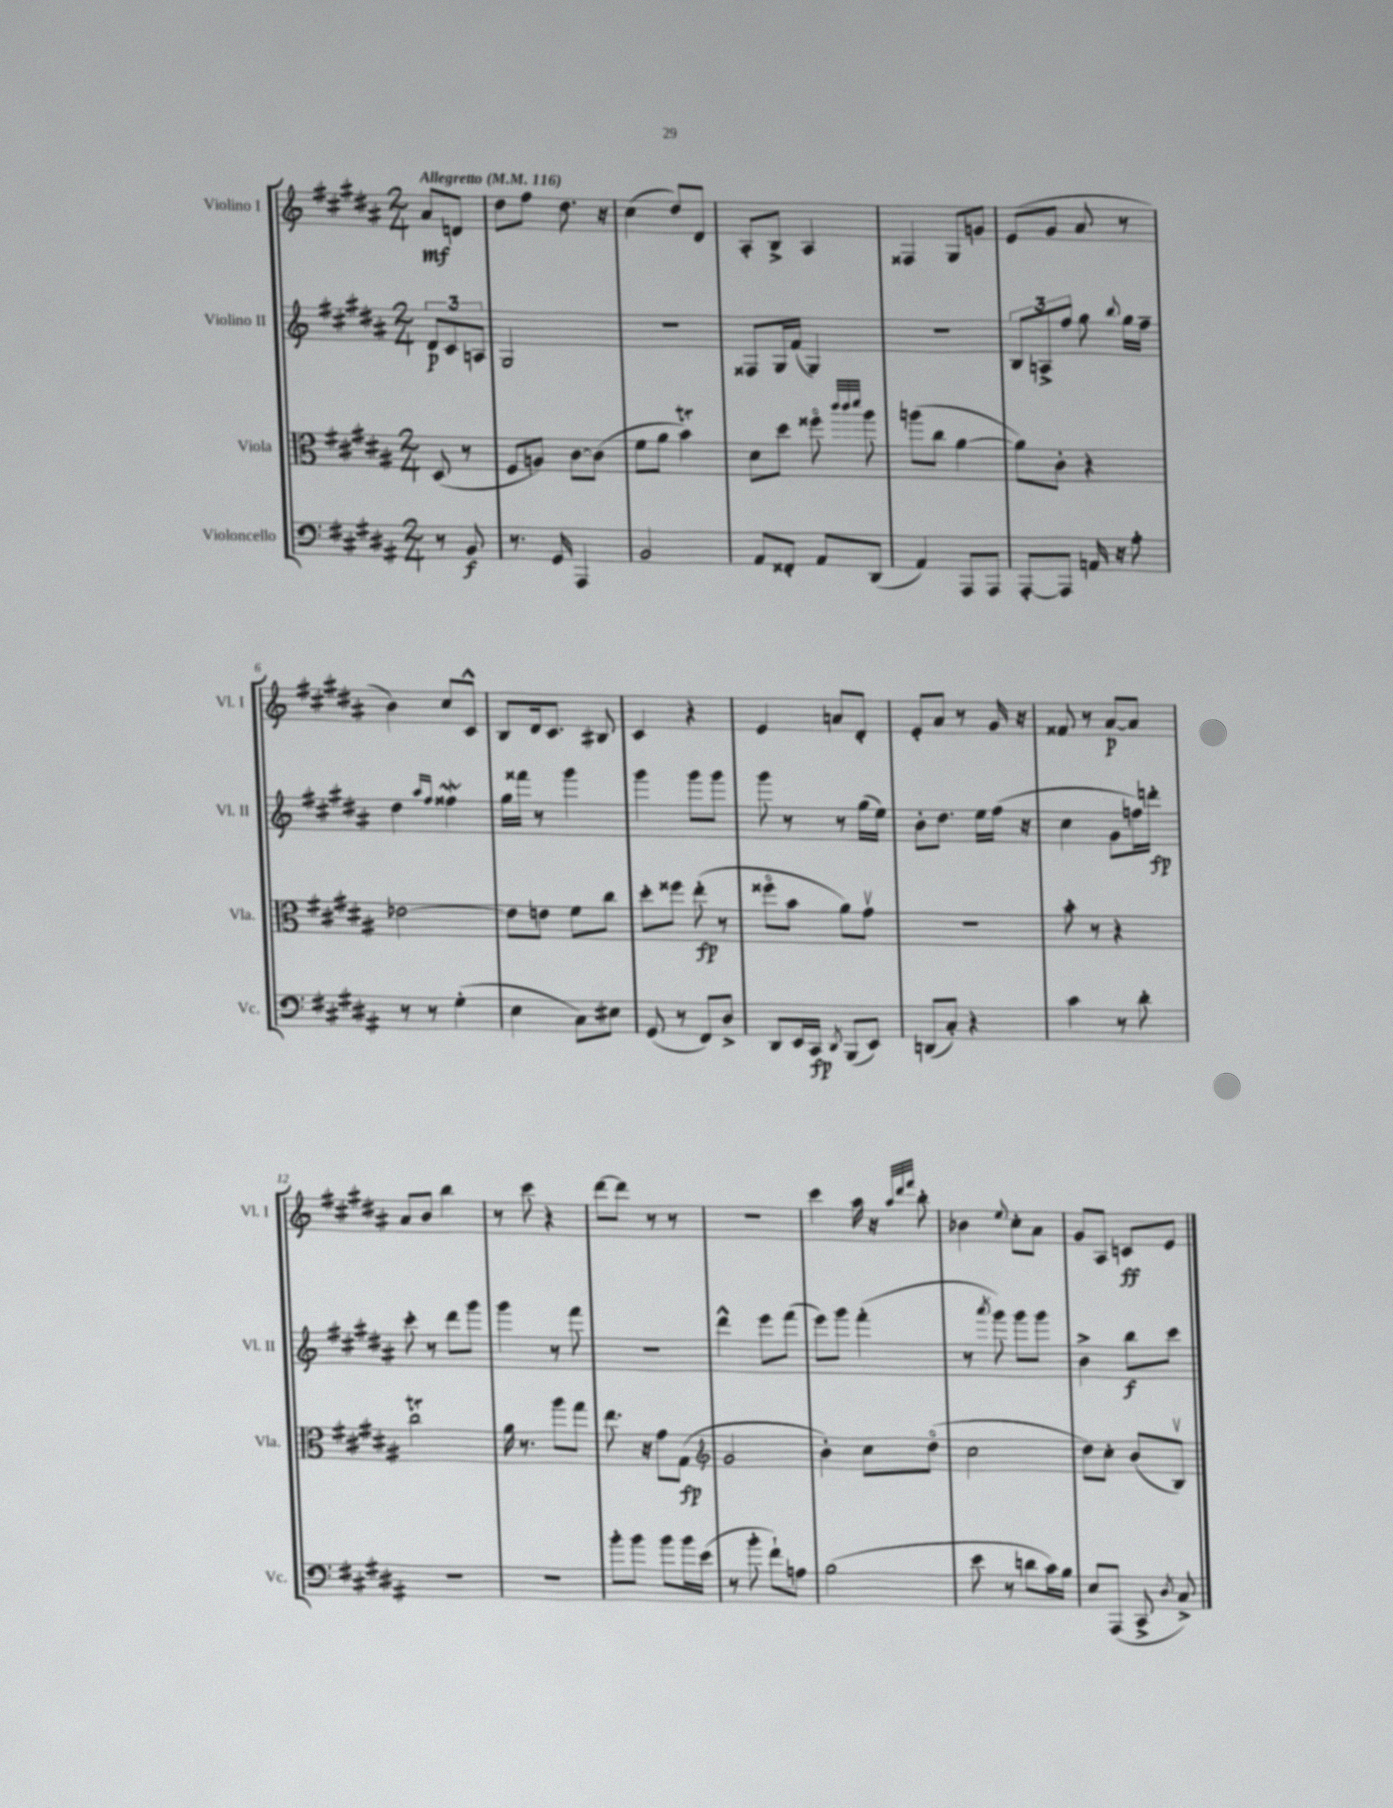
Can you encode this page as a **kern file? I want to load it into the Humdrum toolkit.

**kern	**dynam	**kern	**dynam	**kern	**dynam	**kern	**dynam
*part4	*part4	*part3	*part3	*part2	*part2	*part1	*part1
*staff4	*staff4	*staff3	*staff3	*staff2	*staff2	*staff1	*staff1
*I"Violoncello	*	*I"Viola	*	*I"Violino II	*	*I"Violino I	*
*I'Vc.	*	*I'Vla.	*	*I'Vl. II	*	*I'Vl. I	*
*clefF4	*	*clefC3	*	*clefG2	*	*clefG2	*
*k[f#c#g#d#a#]	*	*k[f#c#g#d#a#]	*	*k[f#c#g#d#a#]	*	*k[f#c#g#d#a#]	*
*M2/4	*	*M2/4	*	*M2/4	*	*M2/4	*
*MM116	*	*MM116	*	*MM116	*	*MM116	*
=	=	=	=	=	=	=	=
!	!	!	!	!	!	!LO:TX:a:B:t=Allegretto	!
8r	.	(8D#/	.	12d#/L	p	8a#/L	mf
.	.	.	.	12c#/	.	.	.
8BB/	f	8r	.	.	.	8dn/J	.
.	.	.	.	12An/J	.	.	.
=1	=1	=1	=1	=1	=1	=1	=1
8.r	.	8F#/L	.	2G#/	.	8dd#\L	.
.	.	8An/J)	.	.	.	8ff#\J	.
16GG#/	.	.	.	.	.	.	.
4AAA#/	.	[8c#\L	.	.	.	8.dd#\	.
.	.	(8c#\J]	.	.	.	.	.
.	.	.	.	.	.	16r	.
=2	=2	=2	=2	=2	=2	=2	=2
2BB/	.	8f#\L	.	2r	.	(4cc#\	.
.	.	8a#\J	.	.	.	.	.
.	.	4bT\)	.	.	.	8dd#/L)	.
.	.	.	.	.	.	8d#/J	.
=3	=3	=3	=3	=3	=3	=3	=3
8AA#/L	.	8d#\L	.	8F##X/L	.	8A#'/L	.
8FF##X'/J	.	8dd#\J	.	16G#/L	.	8B^/J	.
.	.	.	.	(16f#/JJ	.	.	.
8AA#/L	.	8ff##X\	.	4G#/)	.	4A#/	.
.	.	32qqccc#/LLL	.	.	.	.	.
.	.	32qqccc#/	.	.	.	.	.
.	.	32qqddd#/JJJ	.	.	.	.	.
(8DD#/J	.	8aa#\	.	.	.	.	.
=4	=4	=4	=4	=4	=4	=4	=4
4AA#/)	.	(8aan\L	.	2r	.	4F##X/	.
.	.	8cc#\J	.	.	.	.	.
8AAA#/L	.	[4a#\	.	.	.	8G#/L	.
8AAA#/J	.	.	.	.	.	8gn/J	.
=5	=5	=5	=5	=5	=5	=5	=5
[8AAA#'/L	.	8a#\L])	.	12B/L	.	(8e/L	.
.	.	.	.	12An^/	.	.	.
8AAA#/J]	.	8c#'\J	.	.	.	8g#/J	.
.	.	.	.	12ff#/J	.	.	.
16AAn/	.	4r	.	8gg#\	.	8a#/	.
16r	.	.	.	.	.	.	.
.	.	.	.	8qqbb/	.	.	.
8A#'\	.	.	.	16gg#\LL	.	8r	.
.	.	.	.	16ff#~\JJ	.	.	.
!!LO:LB:g=z
=6	=6	=6	=6	=6	=6	=6	=6
8r	.	[2e-X\	.	4dd#\	.	4b\)	.
8r	.	.	.	.	.	.	.
.	.	.	.	16qqaa#/LL	.	.	.
.	.	.	.	16qqff#/JJ	.	.	.
(4G#'\	.	.	.	4ff##XW\	.	8cc#/L	.
.	.	.	.	.	.	8c#^^/J	.
=7	=7	=7	=7	=7	=7	=7	=7
4E\	.	8e-\L]	.	16gg#\LL	.	8B/L	.
.	.	.	.	16fff##X\JJ	.	.	.
.	.	8en\J	.	8r	.	16d#/k	.
.	.	.	.	.	.	8.c#/J	.
8C#\L)	.	8f#\L	.	4ggg#\	.	.	.
8E#X\J	.	8cc#\J	.	.	.	8B#X/	.
=8	=8	=8	=8	=8	=8	=8	=8
(8GG#/	.	8dd#'\L	.	4ggg#\	.	4c#/	.
8r	.	8ff##X\J	.	.	.	.	.
8FF#/L)	.	(8ee'\	fp	8ggg#\L	.	4r	.
8D#^/J	.	8r	.	8ggg#\J	.	.	.
=9	=9	=9	=9	=9	=9	=9	=9
8DD#/L	.	8ff##X\L	.	8ggg#\	.	4e/	.
16EE/L	.	8b\J	.	8r	.	.	.
16CC#/JJ	fp	.	.	.	.	.	.
8qDD#/	.	.	.	.	.	.	.
(8BBB/L	.	8a#\L)	.	8r	.	8an/L	.
8EE/J)	.	8g#v\J	.	(16gg#\LL	.	8d#'/J	.
.	.	.	.	16ee\JJ)	.	.	.
=10	=10	=10	=10	=10	=10	=10	=10
(8DDn/L	.	2r	.	8b'\L	.	8e'/L	.
8C#'/J)	.	.	.	8.dd#\J	.	8a#/J	.
4r	.	.	.	.	.	8r	.
.	.	.	.	16ee\LL	.	.	.
.	.	.	.	(16ff#\JJ	.	16g#/	.
.	.	.	.	16r	.	16r	.
=11	=11	=11	=11	=11	=11	=11	=11
4c#\	.	8b'\	.	4cc#\	.	8f##X/	.
.	.	8r	.	.	.	8r	.
8r	.	4r	.	8g#\L	.	[8a#/L	p
8d#'\	.	.	.	16ffn\L)	.	8a#/J]	.
.	.	.	.	16dddn'\JJ	fp	.	.
!!LO:LB:g=z
=12	=12	=12	=12	=12	=12	=12	=12
2r	.	2cc#T\	.	8ccc#'\	.	8a#/L	.
.	.	.	.	8r	.	8b/J	.
.	.	.	.	8ddd#\L	.	4bb\	.
.	.	.	.	8ggg#\J	.	.	.
=13	=13	=13	=13	=13	=13	=13	=13
2r	.	16a#\	.	4ggg#\	.	8r	.
.	.	8.r	.	.	.	.	.
.	.	.	.	.	.	8ccc#\	.
.	.	8aa#\L	.	8r	.	4r	.
.	.	8gg#\J	.	8fff#\	.	.	.
=14	=14	=14	=14	=14	=14	=14	=14
8b'\L	.	8.ee\	.	2r	.	[8ddd#\L	.
8b\J	.	.	.	.	.	8ddd#\J]	.
.	.	16r	.	.	.	.	.
8b\L	.	8g#\L	.	.	.	8r	.
16b\L	.	(8G#\J	fp	.	.	8r	.
(16e\JJ	.	.	.	.	.	.	.
=15	=15	=15	=15	=15	=15	=15	=15
*	*	*clefG2	*	*	*	*	*
8r	.	2g#/	.	4ddd#^^\	.	2r	.
8b'\	.	.	.	.	.	.	.
8f#`\L)	.	.	.	8eee\L	.	.	.
8An\J	.	.	.	(8fff#\J	.	.	.
=16	=16	=16	=16	=16	=16	=16	=16
(2B\	.	4b'\)	.	8eee\L)	.	4ccc#\	.
.	.	.	.	8ggg#\J	.	.	.
.	.	8cc#\L	.	(4fff#'\	.	16aa#\	.
.	.	.	.	.	.	16r	.
.	.	.	.	.	.	32qqaa#/LLL	.
.	.	.	.	.	.	32qqddd#/	.
.	.	.	.	.	.	32qqfff#/JJJ	.
.	.	(8dd#\J	.	.	.	8bb'\	.
=17	=17	=17	=17	=17	=17	=17	=17
8e\	.	2cc#\	.	8r	.	4b-X\	.
.	.	.	.	8qaaa#/	.	.	.
8r	.	.	.	8ggg#\)	.	.	.
.	.	.	.	.	.	8qqee/	.
8dn\L	.	.	.	8ggg#\L	.	8cc#'\L	.
16c#\L)	.	.	.	8ggg#\J	.	8a#\J	.
16B\JJ	.	.	.	.	.	.	.
=18	=18	=18	=18	=18	=18	=18	=18
8E/L	.	8dd#\L)	.	4b^\	.	8g#/L	.
(8AAA#/J	.	8cc#'\J	.	.	.	8A#/J	.
8CC#^/	.	(8b/L	.	8bb\L	f	8cn/L	ff
8qD#/	.	.	.	.	.	.	.
8C#^/)	.	8Bv/J)	.	8ccc#\J	.	8e/J	.
==	==	==	==	==	==	==	==
*-	*-	*-	*-	*-	*-	*-	*-
